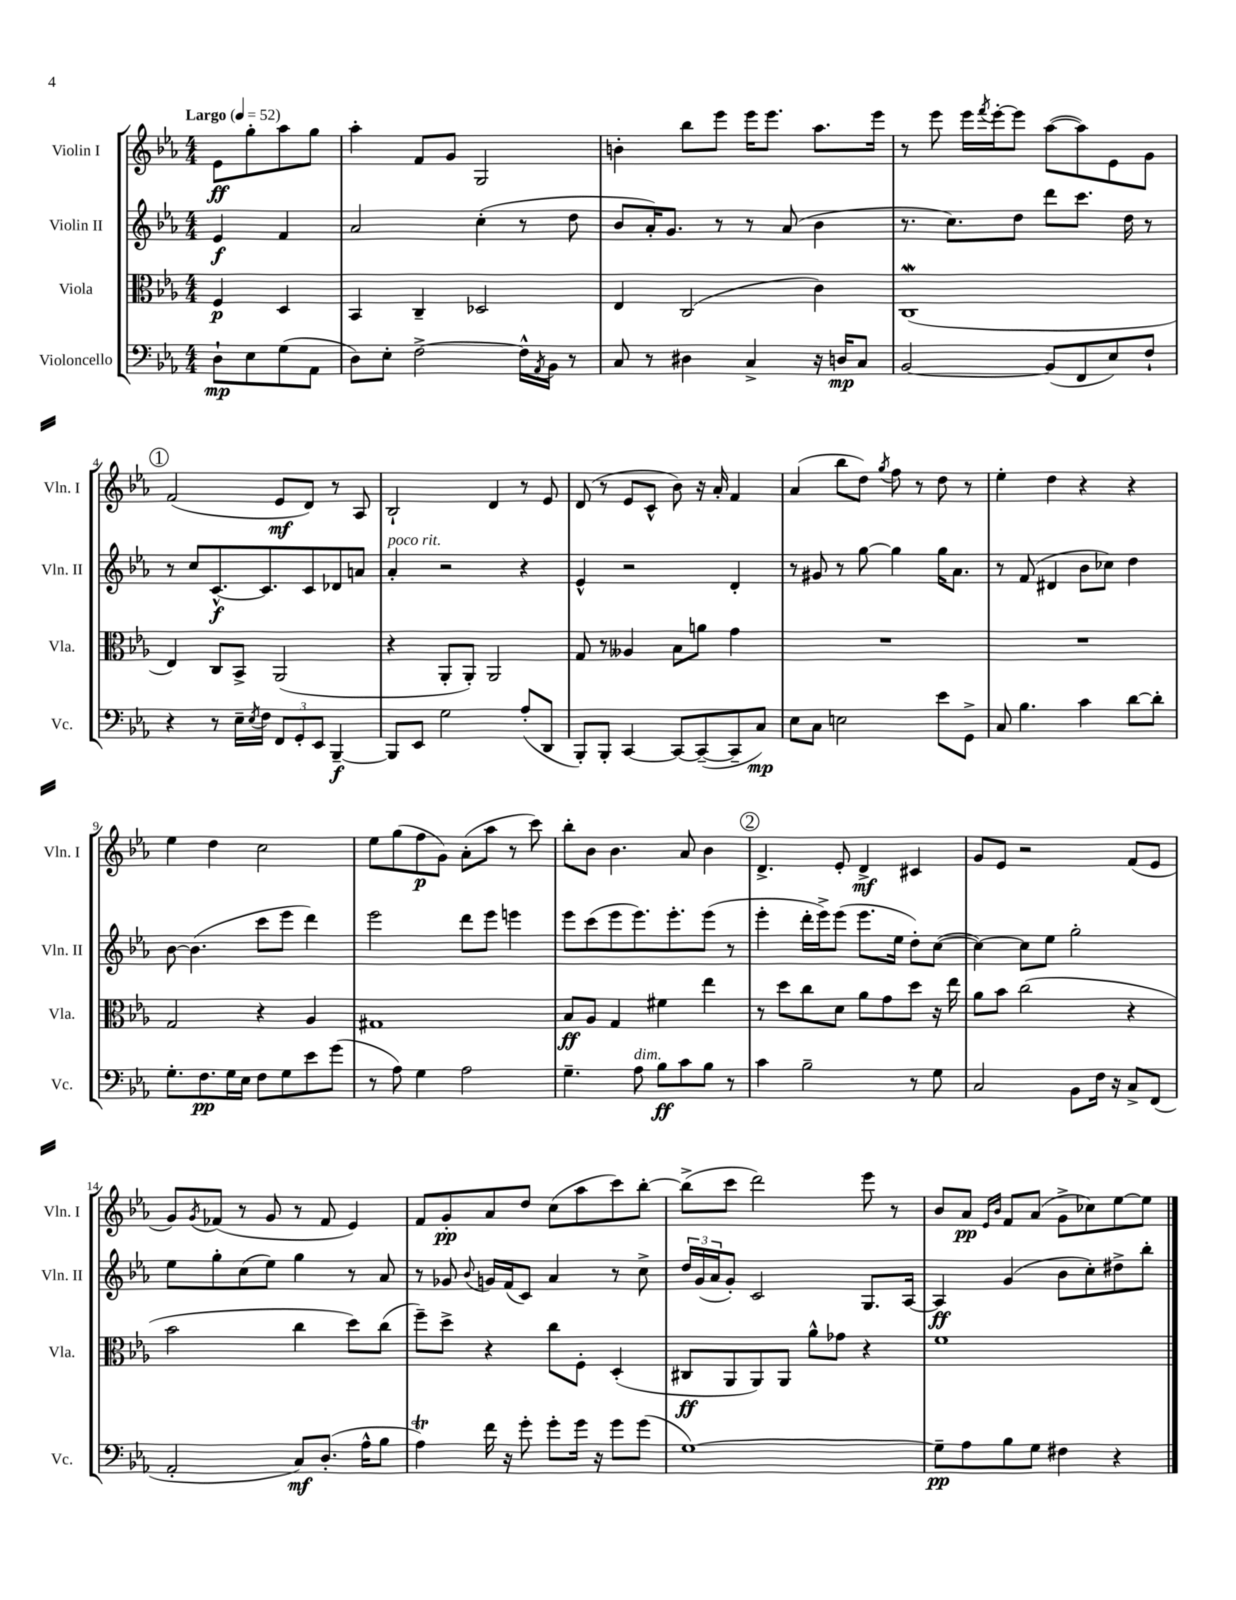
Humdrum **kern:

**kern	**dynam	**kern	**dynam	**kern	**dynam	**kern	**dynam
*part4	*part4	*part3	*part3	*part2	*part2	*part1	*part1
*staff4	*staff4	*staff3	*staff3	*staff2	*staff2	*staff1	*staff1
*I"Violoncello	*	*I"Viola	*	*I"Violin II	*	*I"Violin I	*
*I'Vc.	*	*I'Vla.	*	*I'Vln. II	*	*I'Vln. I	*
*clefF4	*	*clefC3	*	*clefG2	*	*clefG2	*
*k[b-e-a-]	*	*k[b-e-a-]	*	*k[b-e-a-]	*	*k[b-e-a-]	*
*M4/4	*	*M4/4	*	*M4/4	*	*M4/4	*
*MM52	*	*MM52	*	*MM52	*	*MM52	*
=	=	=	=	=	=	=	=
!	!	!	!	!	!	!LO:TX:a:B:t=Largo	!
8D`\L	mp	4F/	p	4e-/	f	8e-\L	ff
8E-\	.	.	.	.	.	8gg'\	.
(8G\	.	4D/	.	4f/	.	8aa-\	.
8AA-\J	.	.	.	.	.	8gg\J	.
=1	=1	=1	=1	=1	=1	=1	=1
8D\L)	.	4BB-/	.	2a-/	.	4aa-'\	.
8E-'\J	.	.	.	.	.	.	.
[2F^\	.	4C~/	.	.	.	8f/L	.
.	.	.	.	.	.	8g/J	.
.	.	2D-X/	.	(4cc'\	.	2G/	.
16F^^\LL]	.	.	.	8r	.	.	.
8qAA-/	.	.	.	.	.	.	.
16BB-\JJ	.	.	.	.	.	.	.
8r	.	.	.	8dd\	.	.	.
=2	=2	=2	=2	=2	=2	=2	=2
8C/	.	4E-/	.	8b-/L	.	4bn'\	.
8r	.	.	.	16a-'/K)	.	.	.
.	.	.	.	8.g/J	.	.	.
4D#X\	.	(2C/	.	.	.	8bb-\L	.
.	.	.	.	8r	.	8eee-\J	.
4C^/	.	.	.	8r	.	16eee-\KL	.
.	.	.	.	.	.	8.eee-\J	.
.	.	.	.	(8a-/	.	.	.
16r	.	4c\)	.	4b-\	.	8.aa-\L	.
16Dn/KL	mp	.	.	.	.	.	.
8C/J	.	.	.	.	.	.	.
.	.	.	.	.	.	16eee-\Jk	.
=3	=3	=3	=3	=3	=3	=3	=3
[2BB-/	.	(1CW	.	8.r	.	8r	.
.	.	.	.	.	.	8eee-\	.
.	.	.	.	8.cc\L)	.	.	.
.	.	.	.	.	.	16eee-\LL	.
.	.	.	.	.	.	8qfff/	.
.	.	.	.	.	.	[16eee-'\J	.
.	.	.	.	8dd\J	.	8eee-\J]	.
(8BB-/L]	.	.	.	8ddd\L	.	([8aa-\L	.
8FF/	.	.	.	8.ccc\J	.	8aa-\])	.
8E-/)	.	.	.	.	.	8e-\	.
.	.	.	.	16dd\	.	.	.
8F`/J	.	.	.	8r	.	8g\J	.
!!LO:LB:g=z
!!LO:REH:place=s1:t=1
=4	=4	=4	=4	=4	=4	=4	=4
4r	.	4E-/)	.	8r	.	(2f/	.
.	.	.	.	8cc/L	.	.	.
8r	.	8C/L	.	[8.c^^/	f	.	.
16E-~\LL	.	8BB-^/J	.	.	.	.	.
8qE-/	.	.	.	.	.	.	.
16F\JJ	.	.	.	8.c/]	.	.	.
12FF/L	.	(2AA-/	.	.	.	8e-/L	mf
12GG'/	.	.	.	.	.	.	.
.	.	.	.	8c/	.	8d/J)	.
12EE-/J	.	.	.	.	.	.	.
[4BBB-~/	f	.	.	8d-X/	.	8r	.
.	.	.	.	8an/J	.	8A-/	.
=5	=5	=5	=5	=5	=5	=5	=5
!	!	!	!	!LO:TX:a:i:t=poco rit.	!	!	!
8BBB-/L]	.	4r	.	4a-'/	.	2B-`/	.
8EE-/J	.	.	.	.	.	.	.
2G\	.	8AA-'/L	.	2r	.	.	.
.	.	8AA-'/J)	.	.	.	.	.
.	.	2AA-/	.	.	.	4d/	.
(8A-'/L	.	.	.	4r	.	8r	.
8DD/J	.	.	.	.	.	8e-/	.
=6	=6	=6	=6	=6	=6	=6	=6
8BBB-'/L)	.	8G/	.	4e-^^/	.	(8d/	.
8BBB-'/J	.	8r	.	.	.	8r	.
[4CC/	.	4A--X/	.	2r	.	8e-/L	.
.	.	.	.	.	.	8c^^/J	.
8CC/L_	.	8B-\L	.	.	.	8b-\)	.
(8CC~/_	.	8an\J	.	.	.	16r	.
.	.	.	.	.	.	16a-'/	.
8CC~/]	.	4g\	.	4d'/	.	4f/	.
8C/J)	mp	.	.	.	.	.	.
=7	=7	=7	=7	=7	=7	=7	=7
8E-\L	.	1r	.	8r	.	(4a-/	.
8C\J	.	.	.	8g#X/	.	.	.
2En\	.	.	.	8r	.	8bb-\L	.
.	.	.	.	[8gg\	.	8dd\J)	.
.	.	.	.	.	.	8qgg/	.
.	.	.	.	4gg\]	.	8ff\	.
.	.	.	.	.	.	8r	.
8e-\L	.	.	.	16gg\KL	.	8dd\	.
.	.	.	.	8.a-\J	.	.	.
8GG^\J	.	.	.	.	.	8r	.
=8	=8	=8	=8	=8	=8	=8	=8
8C/	.	1r	.	8r	.	4ee-'\	.
4.B-\	.	.	.	(8f/	.	.	.
.	.	.	.	4d#X/	.	4dd\	.
4c\	.	.	.	8b-\L	.	4r	.
.	.	.	.	8cc-X\J)	.	.	.
[8d\L	.	.	.	4dd\	.	4r	.
8d'\J]	.	.	.	.	.	.	.
!!LO:LB:g=z
=9	=9	=9	=9	=9	=9	=9	=9
8.G'\L	.	2G/	.	[8b-\	.	4ee-\	.
.	.	.	.	(4.b-\]	.	.	.
8.F\	pp	.	.	.	.	.	.
.	.	.	.	.	.	4dd\	.
16G\L	.	.	.	.	.	.	.
16E-\JJ	.	.	.	.	.	.	.
8F\L	.	4r	.	8ccc\L	.	2cc\	.
8G\	.	.	.	8eee-\J	.	.	.
8e-\	.	4A-/	.	4ddd\)	.	.	.
(8g\J	.	.	.	.	.	.	.
=10	=10	=10	=10	=10	=10	=10	=10
8r	.	1G#X	.	2eee-\	.	8ee-\L	.
8A-\)	.	.	.	.	.	(8gg\	.
4G\	.	.	.	.	.	8ff\	p
.	.	.	.	.	.	8g\J)	.
2A-\	.	.	.	8ddd\L	.	(8a-'\L	.
.	.	.	.	8eee-\J	.	8aa-\J	.
.	.	.	.	4eeen\	.	8r	.
.	.	.	.	.	.	8ccc\)	.
=11	=11	=11	=11	=11	=11	=11	=11
4.G~\	.	8B-/L	ff	8eee-\L	.	8bb-'\L	.
.	.	8A-/J	.	(8ccc\	.	8b-\J	.
.	.	4G/	.	8eee-\	.	4.b-\	.
!LO:TX:a:i:t=dim.	!	!	!	!	!	!	!
8A-\	.	.	.	8.eee-\)	.	.	.
8B-\L	ff	4f#X\	.	.	.	.	.
.	.	.	.	8.eee-'\	.	.	.
8c\	.	.	.	.	.	8a-/	.
8B-\J	.	4ee-\	.	(8eee-\J	.	4b-\	.
8r	.	.	.	8r	.	.	.
!!LO:REH:place=s1:t=2
=12	=12	=12	=12	=12	=12	=12	=12
4c\	.	8r	.	4eee-'\	.	4.d^/	.
.	.	8dd\L	.	.	.	.	.
2B-~\	.	8cc\	.	16ddd'\LL	.	.	.
.	.	.	.	16eee-^\J)	.	.	.
.	.	8d\J	.	(8eee-\J	.	8e-'/	.
.	.	8a-\L	.	8.eee-\L	.	4d^/	mf
.	.	8g\	.	.	.	.	.
.	.	.	.	16ee-\Jk	.	.	.
8r	.	8dd\J	.	8dd'\L)	.	4c#X/	.
8G\	.	16r	.	([8cc\J	.	.	.
.	.	16ee-\	.	.	.	.	.
=13	=13	=13	=13	=13	=13	=13	=13
2C/	.	8a-\L	.	4cc\_)	.	8g/L	.
.	.	8b-\J	.	.	.	8e-/J	.
.	.	(2cc\	.	8cc\L]	.	2r	.
.	.	.	.	8ee-\J	.	.	.
8BB-\L	.	.	.	2gg'\	.	.	.
16F\Jk	.	.	.	.	.	.	.
16r	.	.	.	.	.	.	.
8C^/L	.	4r	.	.	.	(8f/L	.
(8FF/J	.	.	.	.	.	8e-/J	.
!!LO:LB:g=z
=14	=14	=14	=14	=14	=14	=14	=14
2AA-'/	.	2b-\	.	8ee-\L	.	8g/L)	.
.	.	.	.	.	.	8qg/	.
.	.	.	.	8gg'\	.	(8f-X/J	.
.	.	.	.	(8cc\	.	8r	.
.	.	.	.	8ee-\J)	.	8g/	.
8C/L)	mf	4cc\	.	4gg\	.	8r	.
(8.D'/J	.	.	.	.	.	8f-/	.
.	.	8dd\L)	.	8r	.	4e-/)	.
16A-^^\KL	.	.	.	.	.	.	.
8B-\J	.	(8cc\J	.	8a-/	.	.	.
=15	=15	=15	=15	=15	=15	=15	=15
4A-T\)	.	8ff~\L)	.	8r	.	8f/L	.
.	.	8dd^\J	.	8g-X/	.	8g'/	pp
.	.	.	.	8qqb-/	.	.	.
16f\	.	4r	.	16gn/LL	.	8a-/	.
16r	.	.	.	(16f/J	.	.	.
8g'\	.	.	.	8c/J)	.	8dd/J	.
8g'\L	.	8cc\L	.	4a-/	.	(8cc\L	.
16g\Jk	.	8F'\J	.	.	.	8aa-\	.
16r	.	.	.	.	.	.	.
8g\L	.	(4D'/	.	8r	.	8ccc\)	.
(8g\J	.	.	.	8cc^\	.	[8bb-'\J	.
=16	=16	=16	=16	=16	=16	=16	=16
[1G)	.	8C#X/L	ff	24dd/LL	.	(8bb-^\L]	.
.	.	.	.	(24g/	.	.	.
.	.	.	.	24a-/J	.	.	.
.	.	8AA-/	.	8g'/J)	.	8ccc\J	.
.	.	8AA-/)	.	2c/	.	2ddd\)	.
.	.	8AA-/J	.	.	.	.	.
.	.	8a-^^\L	.	.	.	.	.
.	.	8g-X\J	.	.	.	.	.
.	.	4r	.	8.G/L	.	8eee-\	.
.	.	.	.	.	.	8r	.
.	.	.	.	[16A-/Jk	.	.	.
=17	=17	=17	=17	=17	=17	=17	=17
8G~\L]	pp	1f	.	4A-/]	ff	8b-/L	.
8A-\	.	.	.	.	.	8a-/J	pp
.	.	.	.	.	.	16qqe-/LL	.
.	.	.	.	.	.	16qqb-/JJ	.
8B-\	.	.	.	(4g/	.	8f/L	.
8G\J	.	.	.	.	.	(8a-/J	.
4F#X\	.	.	.	8b-\L	.	8g^\L	.
.	.	.	.	8cc'\)	.	8cc-X\)	.
4r	.	.	.	8dd#X^\	.	[8ee-\	.
.	.	.	.	8bb-'\J	.	8ee-\J]	.
==	==	==	==	==	==	==	==
*-	*-	*-	*-	*-	*-	*-	*-
